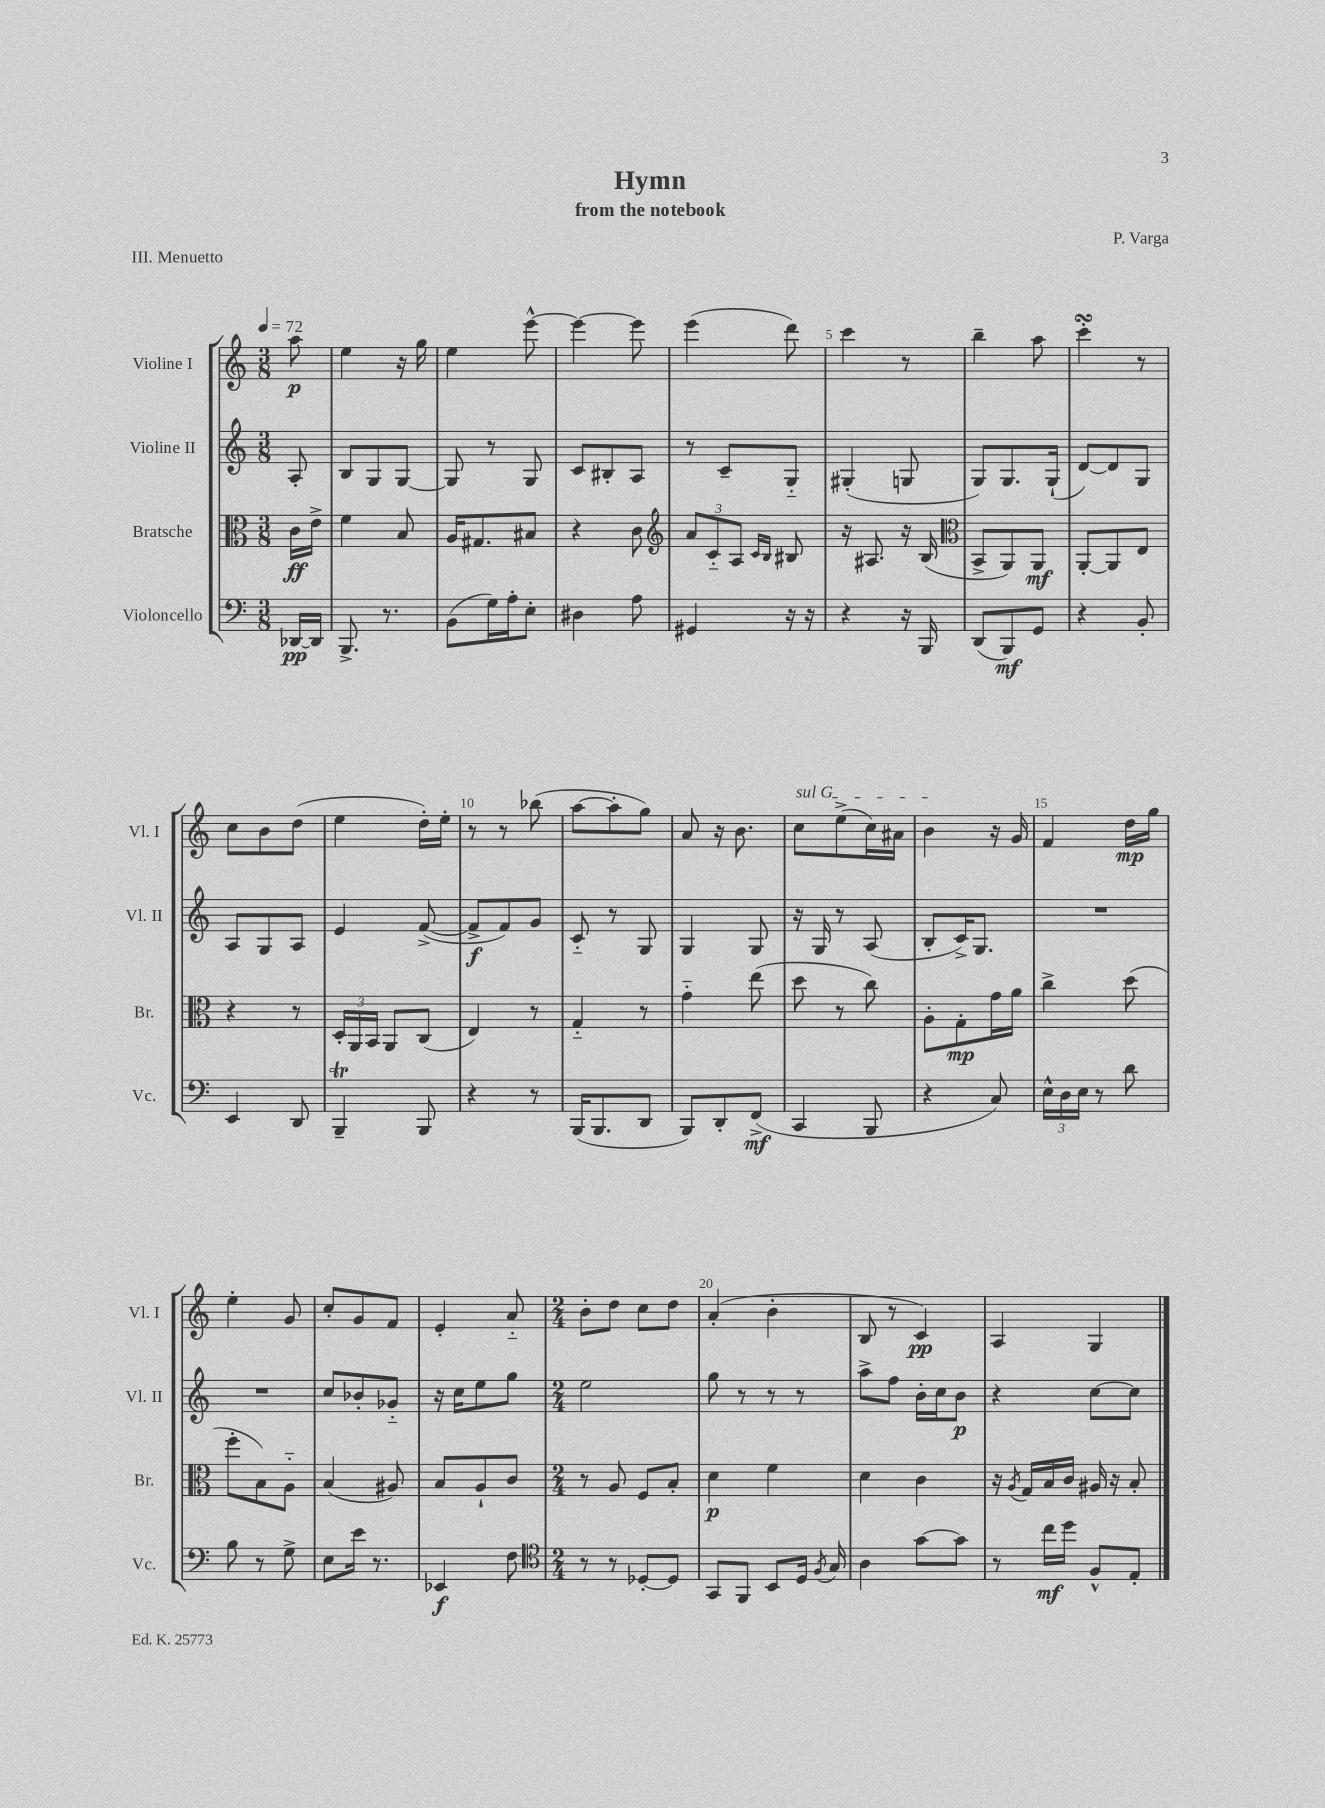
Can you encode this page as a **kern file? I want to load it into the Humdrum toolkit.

**kern	**kern	**kern	**kern
*staff4	*staff3	*staff2	*staff1
*clefF4	*clefC3	*clefG2	*clefG2
*k[]	*k[]	*k[]	*k[]
*M3/8	*M3/8	*M3/8	*M3/8
*MM72	*MM72	*MM72	*MM72
[16DD-	16c	8A'	8aa
16DD-]	16e^	.	.
=	=	=	=
8.BBB^	4f	8B	4ee
.	.	8G	.
8.r	.	.	.
.	8B	[8G	16r
.	.	.	16gg
=	=	=	=
(8BB	16A	8G]	4ee
.	8.G#	.	.
16G)	.	8r	.
16A'	.	.	.
8E'	8B#	8G	[8eee^^
=	=	=	=
4D#	4r	8c	4eee_
.	.	8B#'	.
8A	8c	8A	8eee]
=	=	=	=
*	*clefG2	*	*
4GG#	12a	8r	(4eee
.	12c'~	.	.
.	.	8c~	.
.	12A	.	.
.	16qqc	.	.
.	16qqB	.	.
16r	8B#	8G'~	8ddd)
16r	.	.	.
=	=	=	=
4r	16r	(4G#'	4ccc
.	8.A#	.	.
16r	16r	8G	8r
16BBB	(16B	.	.
=	=	=	=
*	*clefC3	*	*
(8DD	8BB^	8G)	4bb~
8BBB)	8AA)	8.G	.
8GG	8AA	.	8aa
.	.	(16G`	.
=	=	=	=
4r	[8AA'	[8d)	4ccc'
.	8AA]	8d]	.
8BB'	8E	8G	8r
=	=	=	=
4EE	4r	8A	8cc
.	.	8G	8b
8DD	8r	8A	(8dd
=	=	=	=
4BBB~	24D'	4e	4ee
.	24AA	.	.
.	24BB	.	.
.	8AA	.	.
8BBB	(8C	([8f^	16dd')
.	.	.	16ee'
=	=	=	=
4r	4E)	8f^]	8r
.	.	8f)	8r
8r	8r	8g	(8bb-
=	=	=	=
(16BBB	4G'~	8c'~	[8aa
8.BBB	.	.	.
.	.	8r	8aa']
8DD	8r	8G	8gg)
=	=	=	=
8BBB)	4g'~	4G	8a
8DD'	.	.	16r
.	.	.	8.b
(8FF^	(8ee	8G	.
=	=	=	=
4CC	8dd	16r	8cc
.	.	16G	.
.	8r	8r	(8ee^
8BBB	8cc)	(8A	16cc)
.	.	.	16a#
=	=	=	=
4r	8A'	8B'	4b
.	8G'	16c^)	.
.	.	8.G	.
8C)	16g	.	16r
.	16a	.	16g
=	=	=	=
24E^^	4cc^	4.r	4f
24D	.	.	.
24E	.	.	.
8r	.	.	.
8d	(8dd	.	16dd
.	.	.	16gg
=	=	=	=
8B	8ff'	4.r	4ee'
8r	8B)	.	.
8G^	8A'~	.	8g
=	=	=	=
8E	(4B	8cc	8cc'
16e	.	8b-'	8g
8.r	.	.	.
.	8A#)	8g-'~	8f
=	=	=	=
4EE-	8B	16r	4e'
.	.	16cc	.
.	8A`	8ee	.
8F	8c	8gg	8a'~
=	=	=	=
*clefC4	*	*	*
*M2/4	*M2/4	*M2/4	*M2/4
8r	8r	2ee	8b'
8r	8A	.	8dd
[8D-'	8F	.	8cc
8D-]	8B'	.	8dd
=	=	=	=
8GG	4d	8gg	(4a'
8FF	.	8r	.
8BB	4f	8r	4b'
16D	.	8r	.
8qF	.	.	.
16G	.	.	.
=	=	=	=
4A	4d	8aa^	8B
.	.	8ff	8r
[8g	4c	16b'	4c)
.	.	16cc	.
8g]	.	8b	.
=	=	=	=
8r	16r	4r	4A
.	8qA	.	.
.	16G	.	.
16cc	16B	.	.
16dd	16c	.	.
8F^^	16A#	[8cc	4G
.	16r	.	.
8E'	8B'	8cc]	.
==	==	==	==
*-	*-	*-	*-
